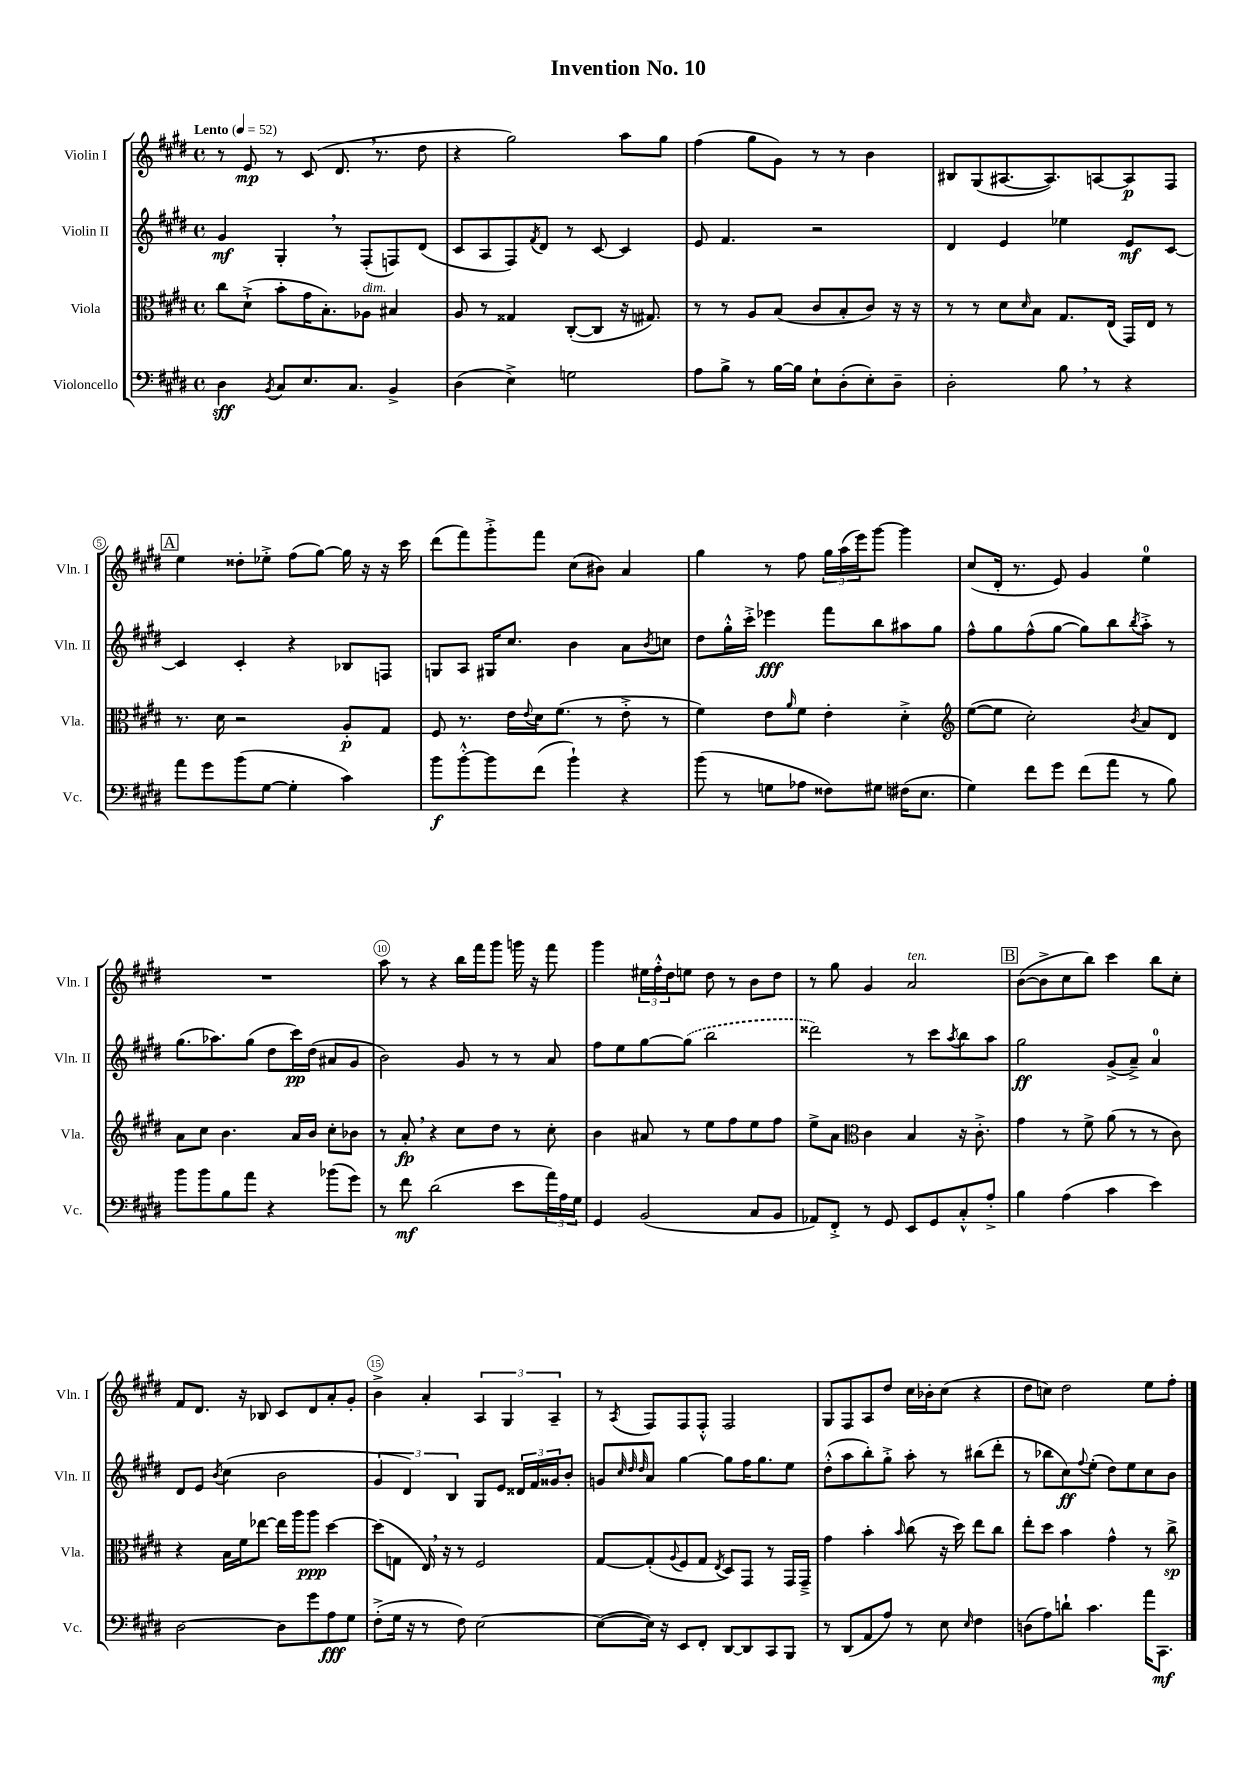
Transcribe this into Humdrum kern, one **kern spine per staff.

**kern	**kern	**kern	**kern
*staff4	*staff3	*staff2	*staff1
*clefF4	*clefC3	*clefG2	*clefG2
*k[f#c#g#d#]	*k[f#c#g#d#]	*k[f#c#g#d#]	*k[f#c#g#d#]
*M4/4	*M4/4	*M4/4	*M4/4
*met(c)	*met(c)	*met(c)	*met(c)
*MM52	*MM52	*MM52	*MM52
4D#	8cc#	4g#	8r
.	(8d#`^	.	8e
8qBB	.	.	.
8C#	8b'	4G#'	8r
8.E	16g#	.	(8c#
.	8.B')	.	.
.	.	8r	8.d#
8.C#	.	.	.
.	8A-	(8F#'	.
.	.	.	8.r
4BB^	4B#	8F)	.
.	.	(8d#	8dd#
=	=	=	=
(4D#	8A	8c#	4r
.	8r	8A	.
4E^)	4G##	8F#)	2gg#)
.	.	8qf#	.
.	.	8d#	.
2G	([8C#'	8r	.
.	8C#]	[8c#	.
.	16r	4c#]	8aa
.	8.G#)	.	.
.	.	.	8gg#
=	=	=	=
8A	8r	8e	(4ff#
8B^	8r	4.f#	.
8r	8A	.	8gg#
[16B	(8B	.	8g#)
16B]	.	.	.
8E`	8c#	2r	8r
(8D#'	8B'	.	8r
8E')	8c#)	.	4b
8D#~	16r	.	.
.	16r	.	.
=	=	=	=
2D#'	8r	4d#	8B#
.	8r	.	(8G#
.	8d#	4e	[8.A#
.	16qqd#	.	.
.	8B	.	.
.	.	.	8.A#])
8B	8.G#	4ee-	.
8r	.	.	[8A
.	(16E	.	.
4r	16GG#)	8e	8A]
.	16E	.	.
.	8r	[8c#	8F#
=	=	=	=
8a	8.r	4c#]	4ee
8g#	.	.	.
.	16d#	.	.
(8b	2r	4c#'	8dd##'
[8G#	.	.	8ee-'^
4G#']	.	4r	(8ff#
.	.	.	[8gg#)
4c#)	8A'	8B-	16gg#]
.	.	.	16r
.	8G#	8F	16r
.	.	.	16ccc#
=	=	=	=
8b	8F#	8G	(8ddd#
[8b'^^	8.r	8A	8fff#)
8b]	.	16G#	8ggg#'^
.	16e	8.cc#	.
.	8qqe	.	.
(8f#	16d#	.	8fff#
.	(8.f#	.	.
4b`)	.	4b	(8cc#
.	8r	.	8b#)
4r	8e'^	8a	4a
.	.	8qb	.
.	8r	8cc	.
=	=	=	=
(8b	4f#)	8dd#	4gg#
8r	.	16gg#'^^	.
.	.	16ccc#'^	.
8G	8e	4eee-	8r
.	16qqa	.	.
8A-	8f#	.	8ff#
8F##)	4e'	8fff#	24gg#
.	.	.	(24aa
.	.	.	24eee)
8G#	.	8bb	[8ggg#
(16F#	4d#'^	8aa#	4ggg#]
8.E	.	.	.
.	.	8gg#	.
=	=	=	=
*	*clefG2	*	*
4G#)	([8ee	8ff#^^	(8cc#
.	8ee]	8gg#	16d#'
.	.	.	8.r
8f#	2cc#')	(8ff#^^	.
8g#	.	[8gg#	8e)
(8f#	.	8gg#])	4g#
8a	.	8bb	.
.	8qb	8qbb	.
8r	8a	8aa'^	4ee
8B)	8d#	8r	.
=	=	=	=
8b	8a	(8.gg#	1r
8b	8cc#	.	.
.	.	8.aa-)	.
8B	4.b	.	.
8a	.	(8gg#	.
4r	.	8dd#	.
.	16a	16ccc#)	.
.	16b	(16dd#	.
(8b-	8cc#'	8a#	.
8g#)	8b-	8g#	.
=	=	=	=
8r	8r	2b)	8aa
8f#	8a'	.	8r
(2d#	4r	.	4r
.	8cc#	8g#	16bb
.	.	.	16fff#
.	8dd#	8r	8ggg#
8e	8r	8r	16ggg
.	.	.	16r
24a)	8cc#'	8a	8fff#
24A	.	.	.
24G#	.	.	.
=	=	=	=
4GG#	4b	8ff#	4ggg#
.	.	8ee	.
(2BB	8a#	[8gg#	24ee#
.	.	.	24ff#'^^
.	.	.	24dd#
.	8r	(8gg#]	8ee
.	8ee	2bb	8dd#
.	8ff#	.	8r
8C#	8ee	.	8b
8BB	8ff#	.	8dd#
=	=	=	=
8AA-)	8ee^	2ddd##)	8r
8FF#'^	8a	.	8gg#
*	*clefC3	*	*
8r	4c#	.	4g#
8GG#	.	.	.
8EE	4B	8r	2a
8GG#	.	8ccc#	.
.	.	8qaa	.
8C#'^^	16r	8bb	.
.	8.c#'^	.	.
8A'^	.	8aa	.
=	=	=	=
4B	4g#	2gg#	([8b
.	.	.	8b^]
(4A	8r	.	8cc#
.	8f#^	.	8bb)
4c#	(8a	(8g#^	4ccc#
.	8r	8a~^)	.
4e)	8r	4a	8bb
.	8c#)	.	8cc#'
=	=	=	=
[2D#	4r	8d#	8f#
.	.	8e	8.d#
.	.	8qb	.
.	16B	(4cc#	.
.	16f#	.	16r
.	[8ee-	.	8B-
8D#]	16ee-]	2b	8c#
.	16aa	.	.
8g#	8aa	.	8d#
8A	[4dd#	.	8a'
8G#	.	.	8g#'
=	=	=	=
(8F#'^	(8dd#]	6g#	4b^
16G#	8G	.	.
.	.	6d#)	.
16r	.	.	.
8r	16E)	.	4a'
.	16r	.	.
.	.	6B	.
8F#)	8r	.	.
[2E	2F#	8G#	6A
.	.	8e	.
.	.	.	6G#
.	.	24d##	.
.	.	24f#	.
.	.	24g##	6A~
.	.	8b'	.
=	=	=	=
(8E_	[8G#	8g	8r
.	.	32qqcc#	.
.	.	32qqdd#	.
.	.	32qqdd#	8qA
16E])	(8G#']	8a	8F#
16r	.	.	.
.	8qqA	.	.
8EE	8F#	[4gg#	8F#
8FF#'	8G#	.	8F#'^^
.	8qE	.	.
[8DD#	8D#)	8gg#]	2F#
8DD#]	8GG#	16ff#	.
.	.	8.gg#	.
8CC#	8r	.	.
8BBB	16GG#	8ee	.
.	16GG#~^	.	.
=	=	=	=
8r	4g#	(8dd#'^^	8G#
(8DD#	.	8aa	8F#
8AA	4b'	8bb')	8A
8A)	.	8gg#'^	8dd#
.	16qqb	.	.
8r	(8cc#	8aa'	16cc#
.	.	.	16b-'
8E	16r	8r	(8cc#
.	16dd#)	.	.
16qqE	.	.	.
4F#	8ee	(8bb#	4r
.	8cc#	8ddd#'	.
=	=	=	=
(8D	8ee'	8r	8dd#
8A)	8dd#	8bb-	8cc)
8d`	4b	8cc#)	2dd#
.	.	8qqff#	.
4.c#	.	(8ee'	.
.	4g#^^	8dd#)	.
.	.	8ee	.
16a	8r	8cc#	8ee
8.CC#	.	.	.
.	8cc#^	8b	8ff#'
==	==	==	==
*-	*-	*-	*-
